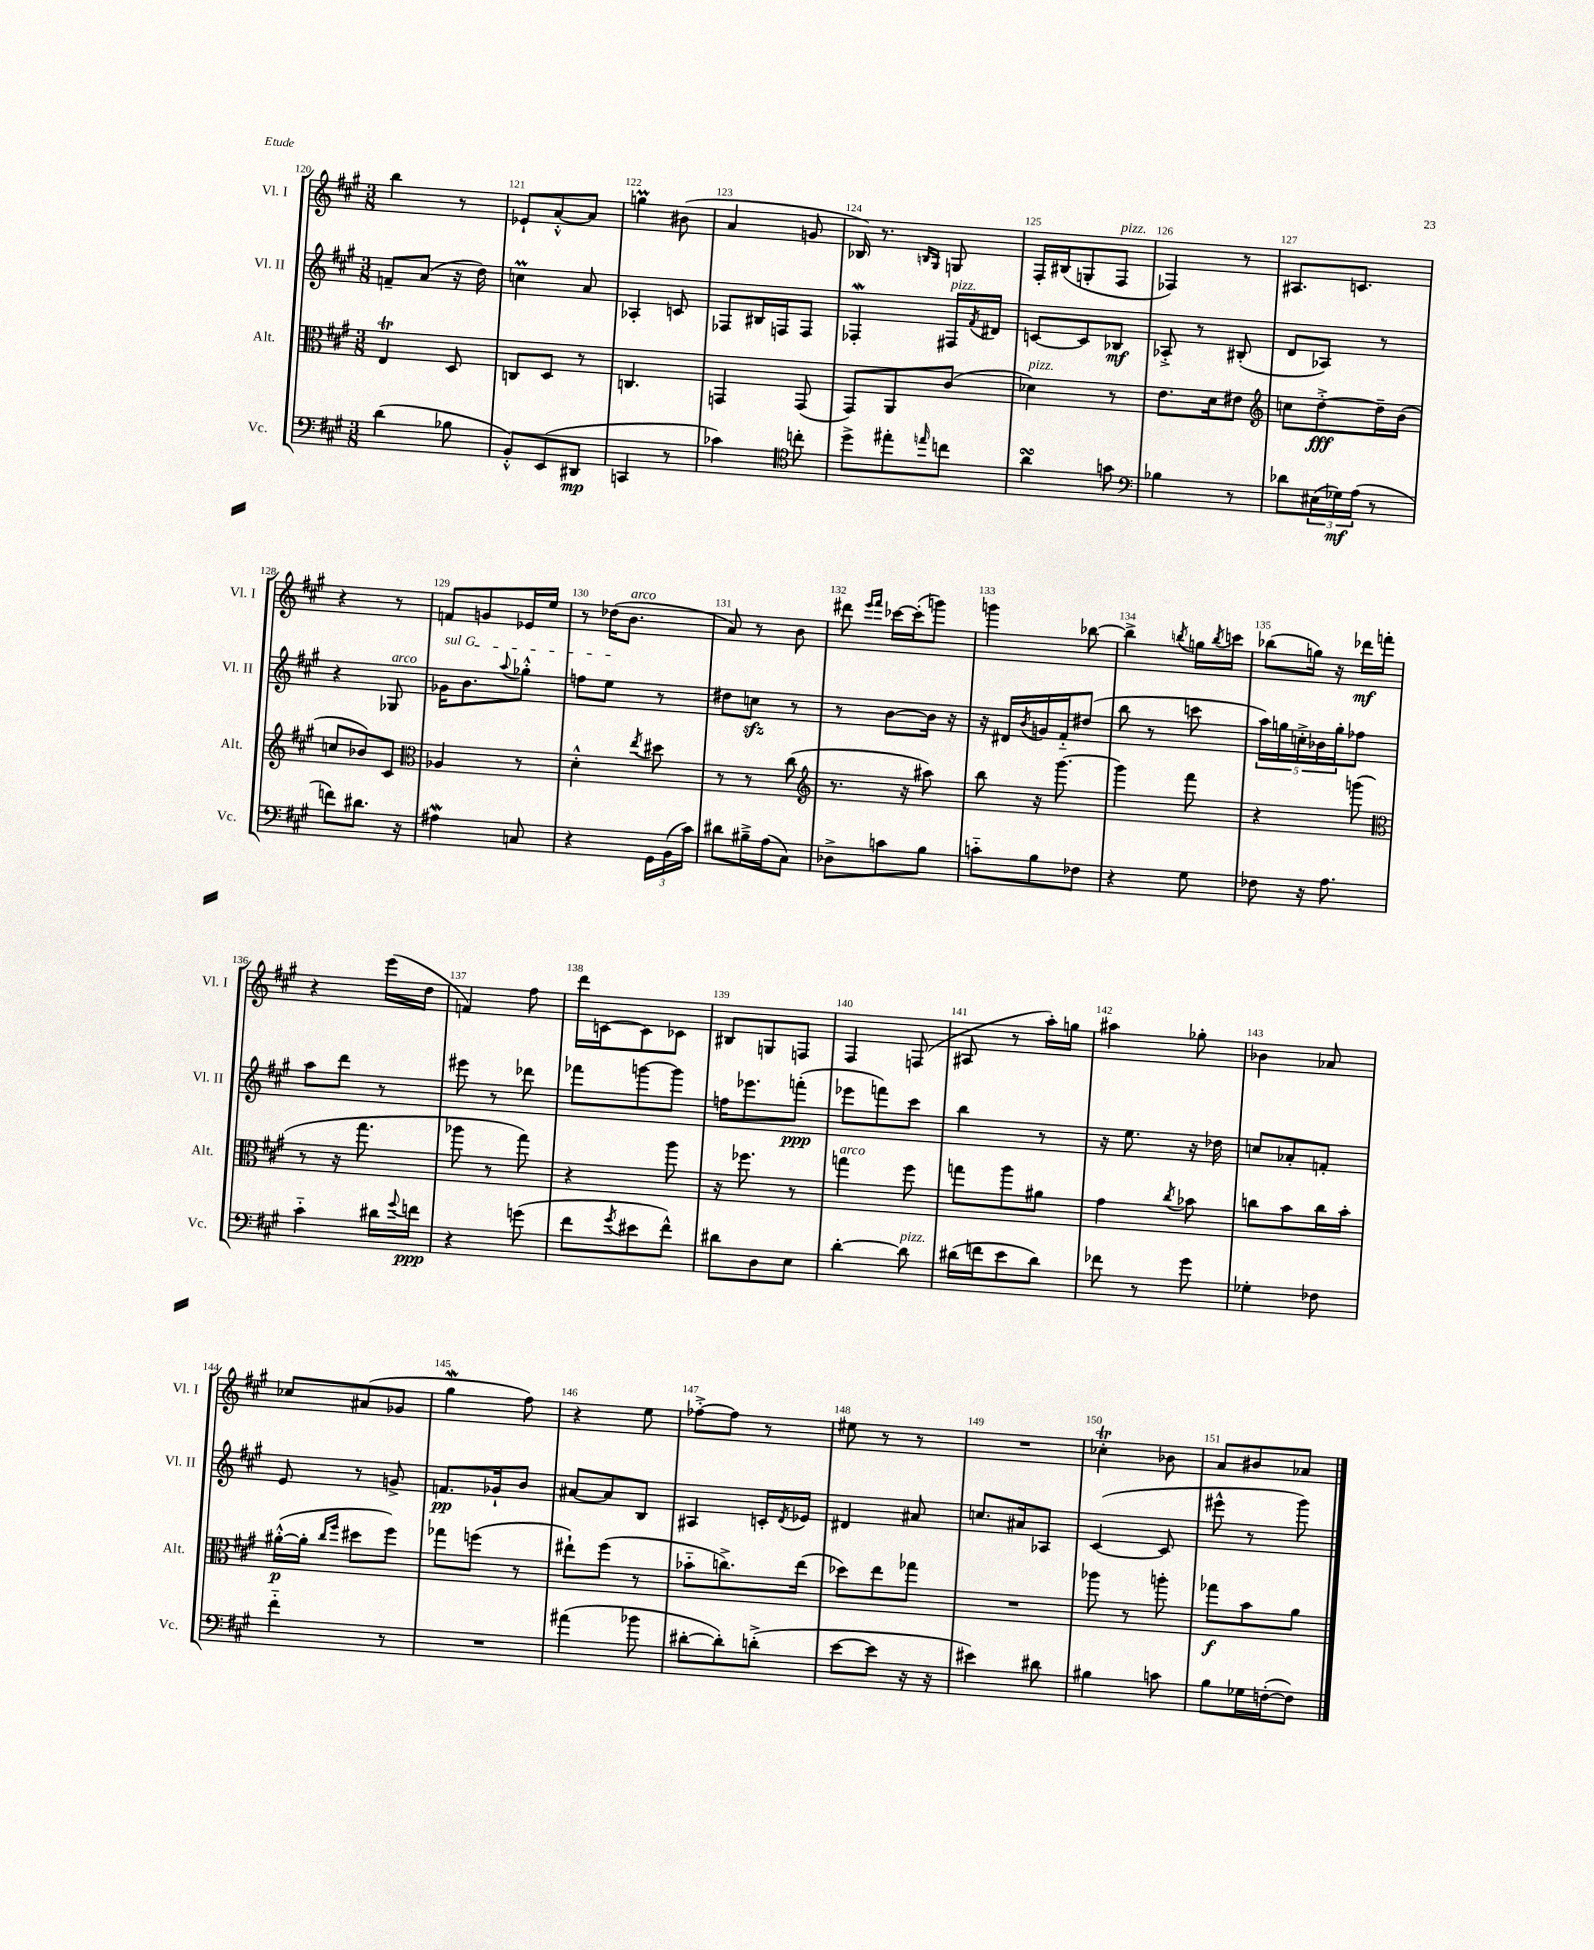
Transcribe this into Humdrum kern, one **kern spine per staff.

**kern	**kern	**kern	**kern
*staff4	*staff3	*staff2	*staff1
*clefF4	*clefC3	*clefG2	*clefG2
*k[f#c#g#]	*k[f#c#g#]	*k[f#c#g#]	*k[f#c#g#]
*M3/8	*M3/8	*M3/8	*M3/8
(4d	4E	8f~	4bb
.	.	(8a	.
8B-	8D	16r	8r
.	.	16dd)	.
=	=	=	=
8BB'^^)	8C	4cc	8e-`
(8EE	8D	.	[8a'^^
8DD#	8r	8a	8a]
=	=	=	=
4CC	4.C	4A-'	4gg
8r	.	8c	(8b#
=	=	=	=
4c-)	4GG	8F-	4a
.	.	16B#	.
.	.	16F	.
*clefC4	*	*	*
8cc'	(8GG	8F	8g
=	=	=	=
8dd^	8GG#)	4F-'	16B-)
.	.	.	8.r
8ee#'	8AA	.	.
.	.	.	16qqB
16qqee	.	.	16qqG#
8cc	(8c#	16F#	8G
.	.	8qf#	.
.	.	16d#	.
=	=	=	=
4a	4d-)	[8c	16F#'
.	.	.	(16B#
.	.	8c]	8G'
8g	8r	8B-	8F#
=	=	=	=
*clefF4	*	*	*
4B-	8.e	8A-'^	4F-)
.	.	8r	.
.	16d	.	.
8r	8e#	(8B#'	8r
=	=	=	=
*	*clefG2	*	*
8d-	8cc	8d	8.A#
(24E#	[8dd'^	8A-)	.
24G-)	.	.	.
.	.	.	8.c
(24A	.	.	.
8r	16dd~]	8r	.
.	(16b	.	.
=	=	=	=
8f)	8cc	4r	4r
8.d#	8b-)	.	.
.	8c#	8G-	8r
16r	.	.	.
=	=	=	=
*	*clefC3	*	*
4A#	4A-	16g-	8f
.	.	8.b	.
.	.	.	8g
.	.	8qqaa	.
8C	8r	8gg-'^^	16e-
.	.	.	16ee
=	=	=	=
4r	4d'^^	8ff	8r
.	.	8ee	(16dd-
.	.	.	8.b
.	8qee	.	.
24GG#	8dd#	8r	.
(24BB	.	.	.
24c#)	.	.	.
=	=	=	=
8d#	8r	8dd#	8a)
16B#~^	8r	8cc	8r
(16A	.	.	.
8C#)	(8cc#	8r	8b
=	=	=	=
*	*clefG2	*	*
8D-^	8.r	8r	8ddd#
.	.	.	16qqeee
.	.	.	16qqfff#
8c	.	[8b	[16ccc-
.	16r	.	(16ccc-']
8B	8aa#)	16b]	8ggg)
.	.	16r	.
=	=	=	=
8c'~	8bb	16r	4ggg
.	.	16d#	.
.	.	8qb	.
8B	16r	16g	.
.	[8.ggg#	16f#'~	.
8F-	.	(8dd#	[8bb-
=	=	=	=
4r	4ggg#]	8bb	4bb-^]
.	.	8r	.
.	.	.	8qbb
8G#	8fff#	8ccc	16gg
.	.	.	8qbb
.	.	.	16ccc
=	=	=	=
8F-	4r	20aa)	(8bb-
.	.	20gg	.
.	.	20cc'^	.
16r	.	.	16gg)
.	.	20b-	.
8.A	.	.	16r
.	.	20gg'	.
.	(8ggg	8ff-	16ddd-
.	.	.	16fff'
=	=	=	=
*	*clefC3	*	*
4c#'~	8r	8aa	4r
.	16r	8ddd	.
.	8.gg#	.	.
16d#	.	8r	(16eee
8qqg#	.	.	.
16f	.	.	16dd
=	=	=	=
4r	8aa-	8eee#	4f)
.	8r	8r	.
(8g	8gg#)	8ddd-	8ff#
=	=	=	=
8f#	4r	8fff-	16ddd
.	.	.	[16c
8qg#	.	.	.
8e#	.	[8ggg	8c]
8f#^^)	8aa	8ggg]	8c-
=	=	=	=
8d#	16r	16ff	8B#
.	8.ff-	8.eee-	.
8D	.	.	8G
8E	8r	(8fff'	8F
=	=	=	=
[4d'	4gg	8eee-	4F#
.	.	8fff)	.
8d]	8ff#	8ccc#	(8F
=	=	=	=
(16d#	8gg	4bb	8A#
16f	.	.	.
8e	8aa	.	8r
8d#)	8a#	8r	16aa')
.	.	.	16gg
=	=	=	=
8f-	4g#	16r	4aa#
.	.	8.ee	.
8r	.	.	.
.	8qcc#	.	.
8g#	8b-	16r	8gg-'
.	.	16dd-	.
=	=	=	=
4G-'	8cc	8cc	4b-
.	8b	8a-'	.
8F-	16cc	8f'	8a-
.	16b'	.	.
=	=	=	=
4f#'~	([16a#'^^	8e	8cc-
.	16a#']	.	.
.	16qqcc#	.	.
.	16qqff#	.	.
.	8dd#	8r	(8a#
8r	8ff#)	8g^	8g-
=	=	=	=
4.r	8gg-	8.f	4gg#
.	(8ff	.	.
.	.	16g-`	.
.	8r	8b	8ff#)
=	=	=	=
(4a#	8ee#`)	[8a#	4r
.	(8ff#	8a#]	.
8b-	8r	8B	8ee
=	=	=	=
[8d#'	8b-'~	4A#	[8ff-'^
8d#'])	8.cc^)	.	8ff-]
(8d'^	.	16c'	8r
.	.	8qd	.
.	(16ee	16e-	.
=	=	=	=
[8e	8dd-)	4d#	8ee#
8e]	8ee	.	8r
16r	8gg-	8a#	8r
16r	.	.	.
=	=	=	=
4e#)	4.r	8.cc	4.r
.	.	16a#	.
8d#	.	8A-	.
=	=	=	=
4B#	8aa-	([4c#	4cc-'
.	8r	.	.
8c	8aa'	8c#]	8b-
=	=	=	=
8B	8gg-	8eee#^^	8a
16G-	8b	8r	8b#
([16F'	.	.	.
8F])	8a	8ggg#)	8a-
==	==	==	==
*-	*-	*-	*-
